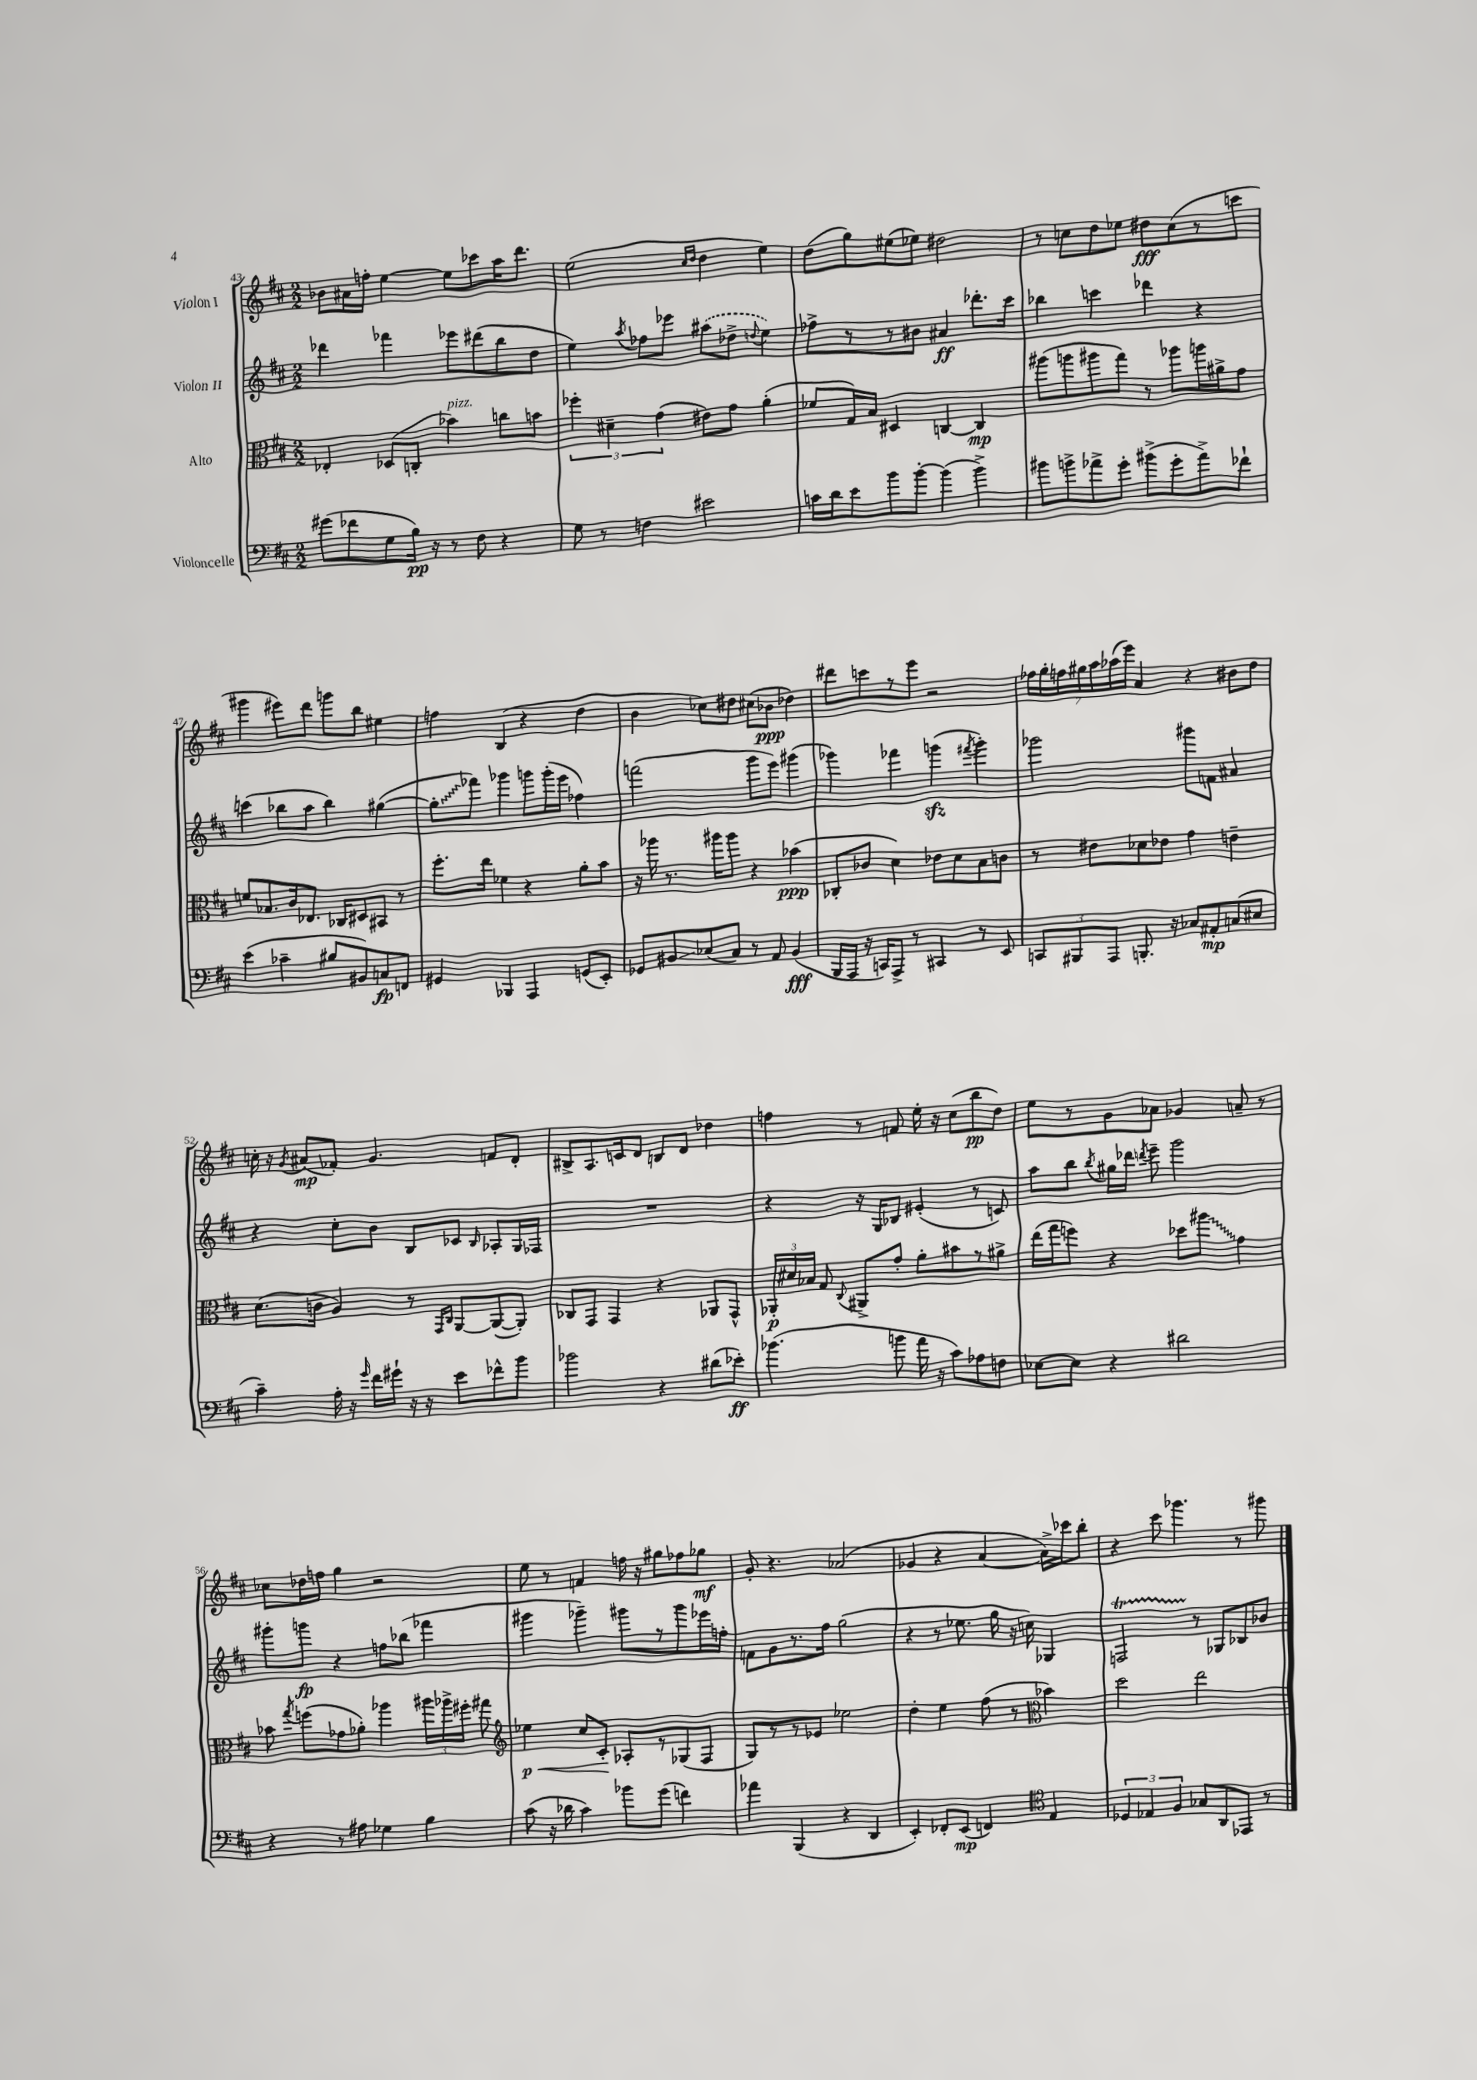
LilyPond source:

<<
\new StaffGroup <<
\new Staff = "s0" \with { instrumentName = "Violon I" } {
    \clef treble \key d \major \numericTimeSignature \time 2/2
    \autoBeamOff bes'8[ ais'16 f''16]-. e''4~ e''8[ ces'''8 a''16 d'''8.] |
    e''2( \grace { cis''16[ d''16] } d''4 e''4) |
    d''8[( g''8) eis''8( ees''8]) dis''2 |
    r8 c''8[ d''8 ees''8] dis''8[\fff c''8( r8 c'''8] |
    gis'''4 eis'''8[) d'''8] g'''8[ b''8] eis''4 |
    f''4 b4( r4 d''4 |
    b'4 ces''8[) dis''8] cis''8[( bes'8]\ppp des''4) |
    dis'''8[ c'''8 r8 e'''8] r2 |
    \tuplet 7/4 { fes''16[ g''16-. f''16 gis''16 a''16 aes''16( e'''16]) } a'4 r4 bis'8[ d''8] |
    c''16-. r16 \acciaccatura { g'8 } ais'8[\mp( fes'8]-.) g'4. f'8[ d'8]-. |
    bis8[-> a8. c'16 d'8] b8[ d'8] des''4 |
    f''4 r8 f'8 e''16-. r16 cis''8[( b''8\pp d''8]) |
    e''8[ r8 g'8 aes'8] ges'4 a'8-- r8 |
    ces''8[ des''16 f''16] g''4 r2 |
    e''8 r8 f'4 f''16 r16 gis''8[ fes''8 ges''8]\mf |
    g'8-. r4. aes'2( |
    ges'4 r4 a'4~ a'16[->) ces'''16 b''8]-. |
    r4 cis'''8 ges'''4. r8 gis'''8 \bar "|." |
}
\new Staff = "s1" \with { instrumentName = "Violon II" } {
    \clef treble \key d \major \numericTimeSignature \time 2/2
    \autoBeamOff des'''4 fes'''4 ees'''8[ dis'''8( b''8 d''8] |
    e''4) \acciaccatura { a''8 } fes''8[ ees'''8] \once \slurDashed ais''8[( des''8]-> \appoggiatura { d''8 } e''4) |
    fes''8[-> r8 r8 bis'8] ais'4\ff des'''8.[-. cis'''16] |
    bes''4 c'''4 des'''4 r4 |
    c'''4( bes''8[ a''8] bes''4) gis''4~( |
    \once \override Glissando.style = #'zigzag gis''8[-.\glissando fes'''8]) ges'''4 g'''8[ g'''16-.( e'''16] fes''4) |
    f'''2( g'''8[ e'''8]) gis'''4( |
    ges'''4) fes'''4 g'''4\sfz( \acciaccatura { fis'''8 } g'''4-.) |
    ges'''2 gis'''8[ f'8] ais'4 |
    r4 cis''8[-. b'8] b8[ ces'8] \grace { b16 } aes8[-. g16 fes16] |
    R1 |
    r4 r16 g16[ bes8] eis'4-.( r8 c'8) |
    a''8[ b''8] \acciaccatura { b''8 } gis''16[ des'''16] \acciaccatura { d'''8 } e'''8-- g'''2 |
    gis'''8[-. g'''8]\fp r4 f''8[ bes''8]( fes'''4 |
    gis'''4 ges'''4--) gis'''8[ r8 gis'''8 ees'''16 f''16]-. |
    f'8[ g'8 r8. fis''16] g''2( |
    r4 r8 ees''8. g''16 r16 c''16) ges4 |
    f2\startTrillSpan r8\stopTrillSpan ges8[ bes8 bes'8] \bar "|." |
}
\new Staff = "s2" \with { instrumentName = "Alto" } {
    \clef alto \key d \major \numericTimeSignature \time 2/2
    \autoBeamOff ees4-. des8[( c8]-. bes'4^\markup { \italic "pizz." }) c''8[ b'8] |
    \tuplet 3/2 { fes''4-. dis'4-- g'4( } eis'8[) g'8] a'4-.( |
    fes'8[ g16) b16] dis4 c4~ c4\mp |
    ais''8[( a''8 ais''8 g''8]) r8 aes''8[ a''16 ais'16-> g'8] |
    f'8[ bes8. cis'16 ees8.] ces16[ dis8 bis,8] r8 |
    fis''8.[-. e''16] fes'4 r4 a'8[-. b'8] |
    r16 aes''16 r8. ais''16[ ais''8] r4 bes'4\ppp( |
    ces8[-. ces'8] d'4) ees'8[ d'8 b8 c'8] |
    r8 eis'8[ des'8 ees'8] g'4 e'4-- |
    d'8.[( c'16] a4) r8 \grace { g,16[ cis16] } a,8[~ a,8~( a,8]-.) |
    ces8[ g,8] g,4 r4 aes,8[ g,8]-^ |
    \tuplet 3/2 { aes,16[-.\p dis'16 bes16] } g8 \appoggiatura { cis8 } ais,8[-> g'8]-. a'8[-. bis'8 r8 ais'8]-> |
    e''16[( g''16 f''8]) r4 des''8[ \once \override Glissando.style = #'zigzag ais''8]\glissando g'4 |
    bes'8 \acciaccatura { g''8 } f''8[( ges'8 aes'8]-.) aes''4 \tuplet 3/2 { ais''16[ aes''16-> fis''16]-. } gis''8 |
    \clef treble ees''4\p\< cis''8[ cis'8]-.\! aes8[-. r8 ges8( fis8] |
    g8[) r8 r8 ees'8] ees''2 |
    d''4-. e''4 fis''8( r8 \clef alto bes'4) |
    d''2 e''2 \bar "|." |
}
\new Staff = "s3" \with { instrumentName = "Violoncelle" } {
    \clef bass \key d \major \numericTimeSignature \time 2/2
    \autoBeamOff gis'8[( fes'8 g8 b16]\pp) r16 r8 fis8 r4 |
    g8 r8 f4 eis'2 |
    c'16[ d'16 e'8 b'8 b'8]~-. b'4( b'4->) |
    bis'8[ b'8-> aes'8-> g'8]-. bis'8[->( g'8-. aes'8->) fes'8]-! |
    e'4( ces'4-- bis8[ bis,8) c8\fp f,8] |
    gis,4 bes,,4 a,,4 g,8[( e,8]-.) |
    ges,8[ bis,8\glissando ees8( cis8]) r8 a,8 bis,4\fff( |
    b,,16[ a,,16] r16 c,16[) a,,8]-> r8 cis,4 r8 e,8 |
    \tuplet 3/2 { c,8[ bis,,8 a,,8] } b,,8.-. r16 ces8[ ais,8-.\mp c8( eis8] |
    cis'4--) a16-. r16 \grace { g'16 } fis'16[ gis'16]-! r16 r16 e'8[ fes'8-^ b'8] |
    bes'2 r4 dis'8[( ees'8]-.\ff) |
    bes'4.( b'8 a'16 r16 cis'8[) aes8 f8] |
    ees8[~ ees8] r4 dis'2 |
    r4 r8 ais8 ges4 b4 |
    cis'8( r16 des'16 cis'4) bes'8[ g'8]( f'4) |
    aes'4 b,,4( r4 d,4 |
    e,4-.) fes,8[-. e,8]\mp( f,4) \clef tenor e4 |
    \tuplet 3/2 { des4 ees4 fis4 } ges8[ a,8 ees,8] r8 \bar "|." |
}
>>
>>
\layout { \context { \Score currentBarNumber = #43 } }
